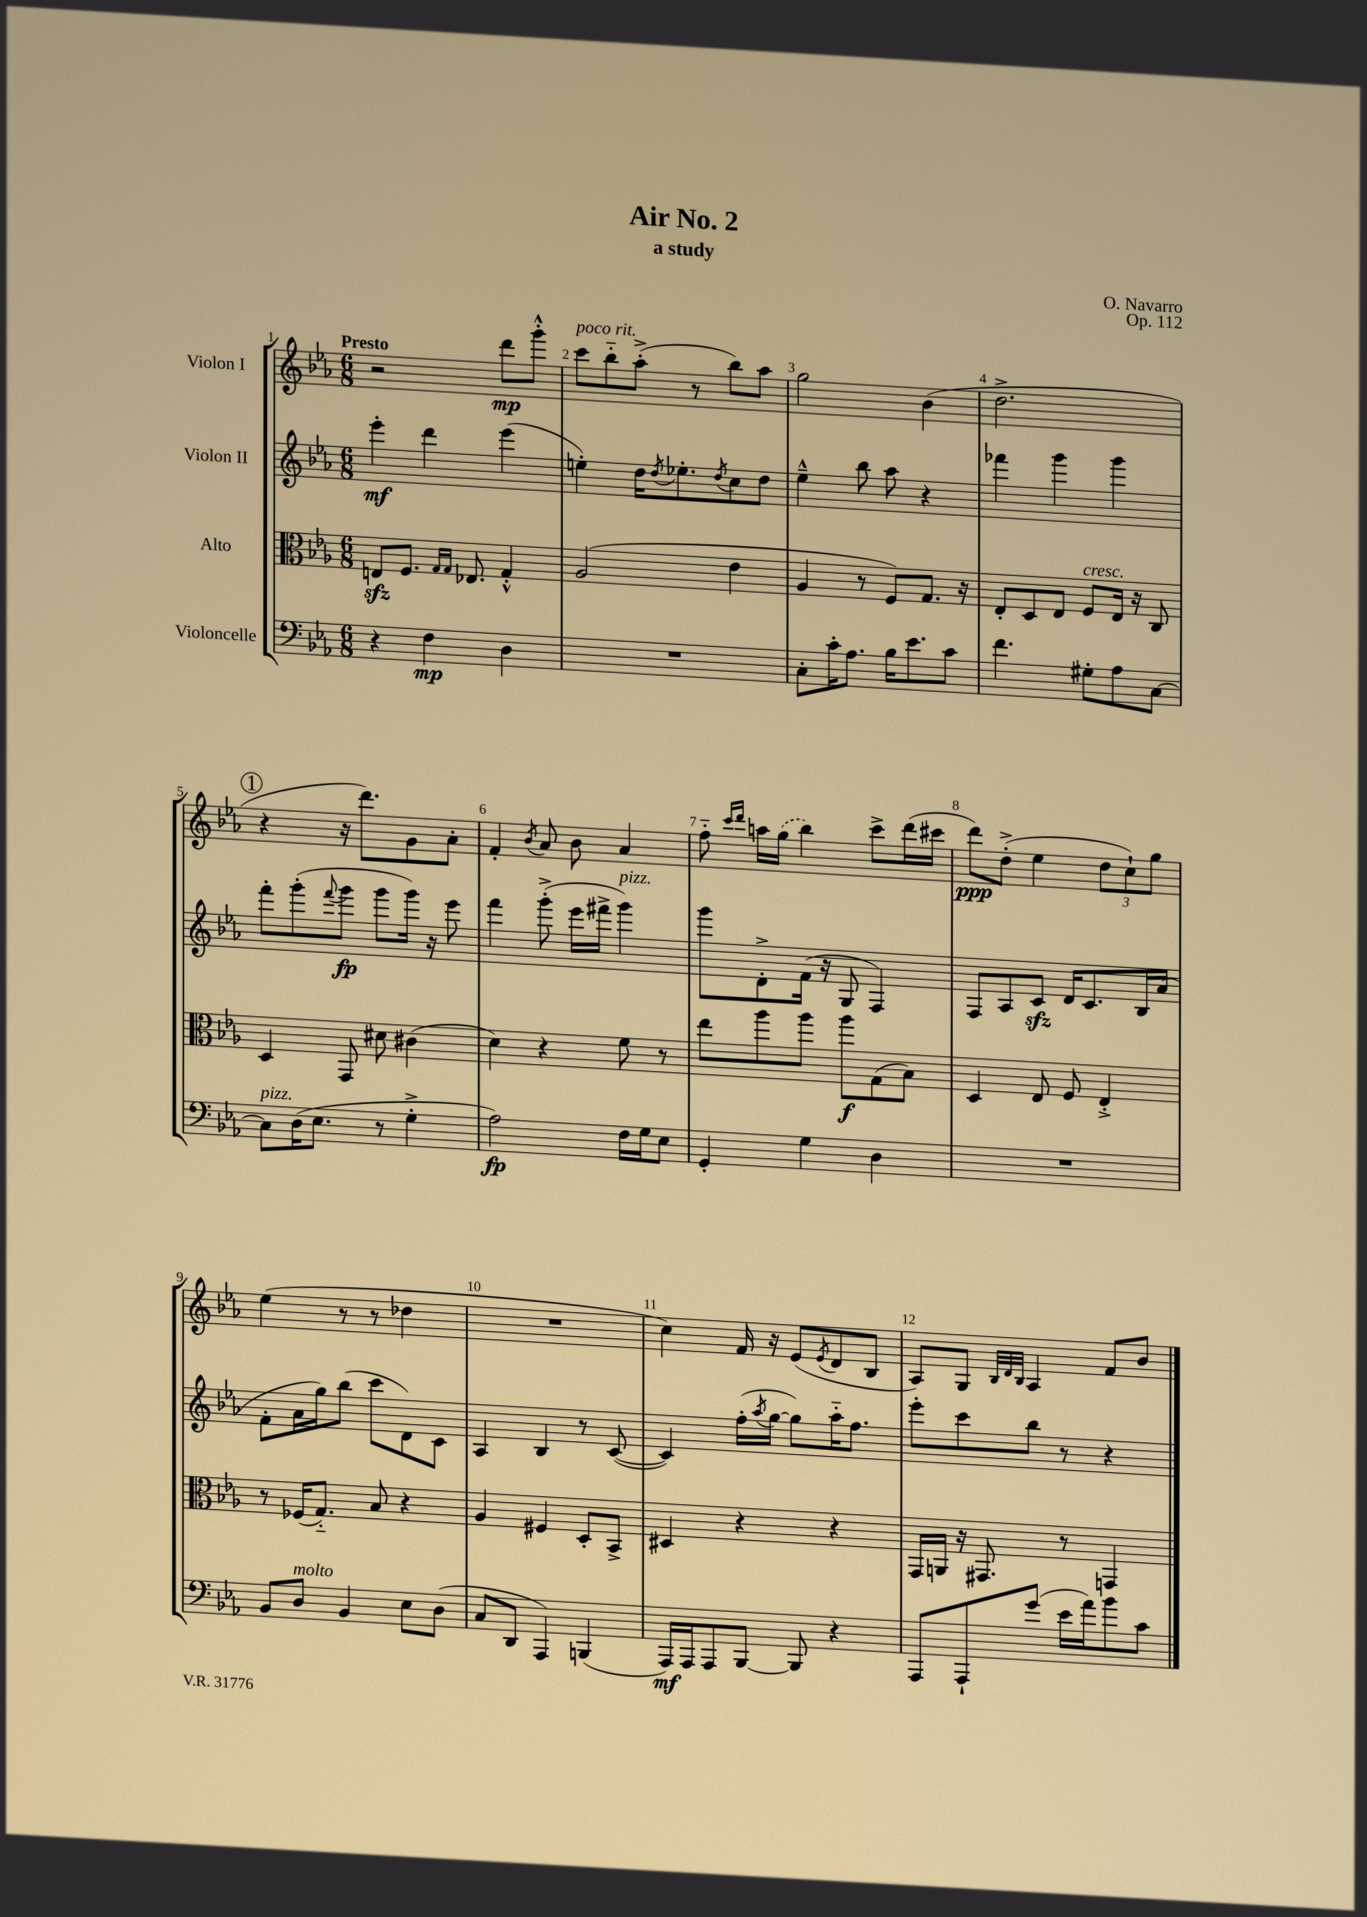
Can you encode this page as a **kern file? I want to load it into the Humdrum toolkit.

**kern	**kern	**kern	**kern
*staff4	*staff3	*staff2	*staff1
*clefF4	*clefC3	*clefG2	*clefG2
*k[b-e-a-]	*k[b-e-a-]	*k[b-e-a-]	*k[b-e-a-]
*M6/8	*M6/8	*M6/8	*M6/8
4r	8E/L	4eee-'\	2r
.	8.F/J	.	.
4F\	.	4ddd\	.
.	16qqG/LL	.	.
.	16qqG/JJ	.	.
.	8.E-/	.	.
4D\	4G'^^/	(4eee-\	8ddd\L
.	.	.	8ggg'^^\J
=	=	=	=
2.r	(2A-/	4ee'\)	8ccc\L
.	.	.	8bb-'~\
.	.	16dd\LK	(8aa-'^\J
.	.	8qdd/	.
.	.	8.ee-'\	.
.	.	.	8r
.	.	8qdd/	.
.	4e-\	8cc\	8bb-\L)
.	.	8dd\J	8aa-\J
=	=	=	=
8C'\L	4A-/	4ee-~^^\	2gg\
16c'\K	.	.	.
8.A-\J	.	.	.
.	8r	8bb-\	.
16B-\LK	8F/L)	8aa-\	.
8.e-\	.	.	.
.	8.G/J	4r	(4b-\
8c\J	.	.	.
.	16r	.	.
=	=	=	=
4.f\	8E-'/L	4fff-\	2.dd^\
.	8D/	.	.
.	8E-/J	4ggg\	.
8G#'\L	8F/L	.	.
8A-\	16E-/Jk	4ggg\	.
.	16r	.	.
[8C\J	8C/	.	.
=	=	=	=
8C\]L	4D/	8fff'\L	4r
(16D\K	.	(8ggg'\	.
8.E-\J	.	.	.
.	.	8qqfff/	.
.	8GG/	8ggg\J	16r
.	.	.	8.ddd\L)
8r	8d#\	8ggg\L	.
4G'^\	(4c#\	16ggg\Jk)	8g\
.	.	16r	.
.	.	8eee-\	8a-'\J
=	=	=	=
2A-\)	4d\)	4fff\	4f'/
.	.	.	8qb-/
.	4r	(8ggg'^\	8a-/
.	.	16eee-\LL	8b-\
.	.	16fff#^\JJ	.
16F\LL	8f\	4ggg\)	4a-/
16G\J	.	.	.
8E-\J	8r	.	.
=	=	=	=
4GG'/	8ee-\L	8ggg\L	8ff'~\
.	.	.	16qqccc/LL
.	.	.	16qqddd/JJ
.	8aa-\	8d'^\	16aa\LL
.	.	.	(16gg\JJ
4G\	8aa-\J	(16f\Jk	4bb-\)
.	.	16r	.
.	8aa-\L	8G/	.
4D\	(8G\	4F/)	8ccc^\L
.	8B-\J)	.	(16ddd\L
.	.	.	16ccc#\JJ
=	=	=	=
2.r	4D/	8F/L	8ddd\L)
.	.	8A-/	(8dd'^\J
.	8E-/	8c/J	4ee-\
.	8F/	16d/LK	.
.	.	8.c/	.
.	4E-'^/	.	12dd\L
.	.	.	12cc`\)
.	.	16B-/L	.
.	.	.	12gg\J
.	.	(16a-/JJ	.
=	=	=	=
8BB-/L	8r	8f'\L	(4ee-\
8D/J	(16F-/LK	16a-\L	.
.	8.G'~/J)	16gg\J)	.
4BB-/	.	(8bb-\J	8r
.	8B-/	8ccc\L	8r
8E-\L	4r	8d\)	4dd-\
(8D\J	.	8c\J	.
=	=	=	=
8C/L	4A-/	4A-/	2.r
8DD/J	.	.	.
4AAA-/)	4F#/	4B-/	.
(4BBB/	8D'/L	8r	.
.	8BB-^/J	([8c/	.
=	=	=	=
16AAA-/LL)	4D#/	4c/])	4cc\)
16AAA-/J	.	.	.
8AAA-/	.	.	.
[8BBB-/J	4r	(16ff'\LL	16f/
.	.	8qaa-/	.
.	.	[16gg\JJ	16r
8BBB-/]	.	8gg\]L)	(8e-/L
.	.	.	8qe-/
4r	4r	16aa-'~\K	8d/
.	.	8.ff\J	.
.	.	.	8B-/J
=	=	=	=
8AAA-/L	16GG/LL	8eee-'\L	8A-/L)
.	16AA/JJ	.	.
8AAA-`/	16r	8ccc\	8G/J
.	8.GG#/	.	.
.	.	.	32qqB-/LLL
.	.	.	32qqd/
.	.	.	32qqB-/JJJ
(8g/J	.	8bb-\J	4A-/
16e-\LL	8r	8r	.
16a-\J)	.	.	.
8b-\	4GG/	4r	8f/L
8c\J	.	.	8b-/J
==	==	==	==
*-	*-	*-	*-
